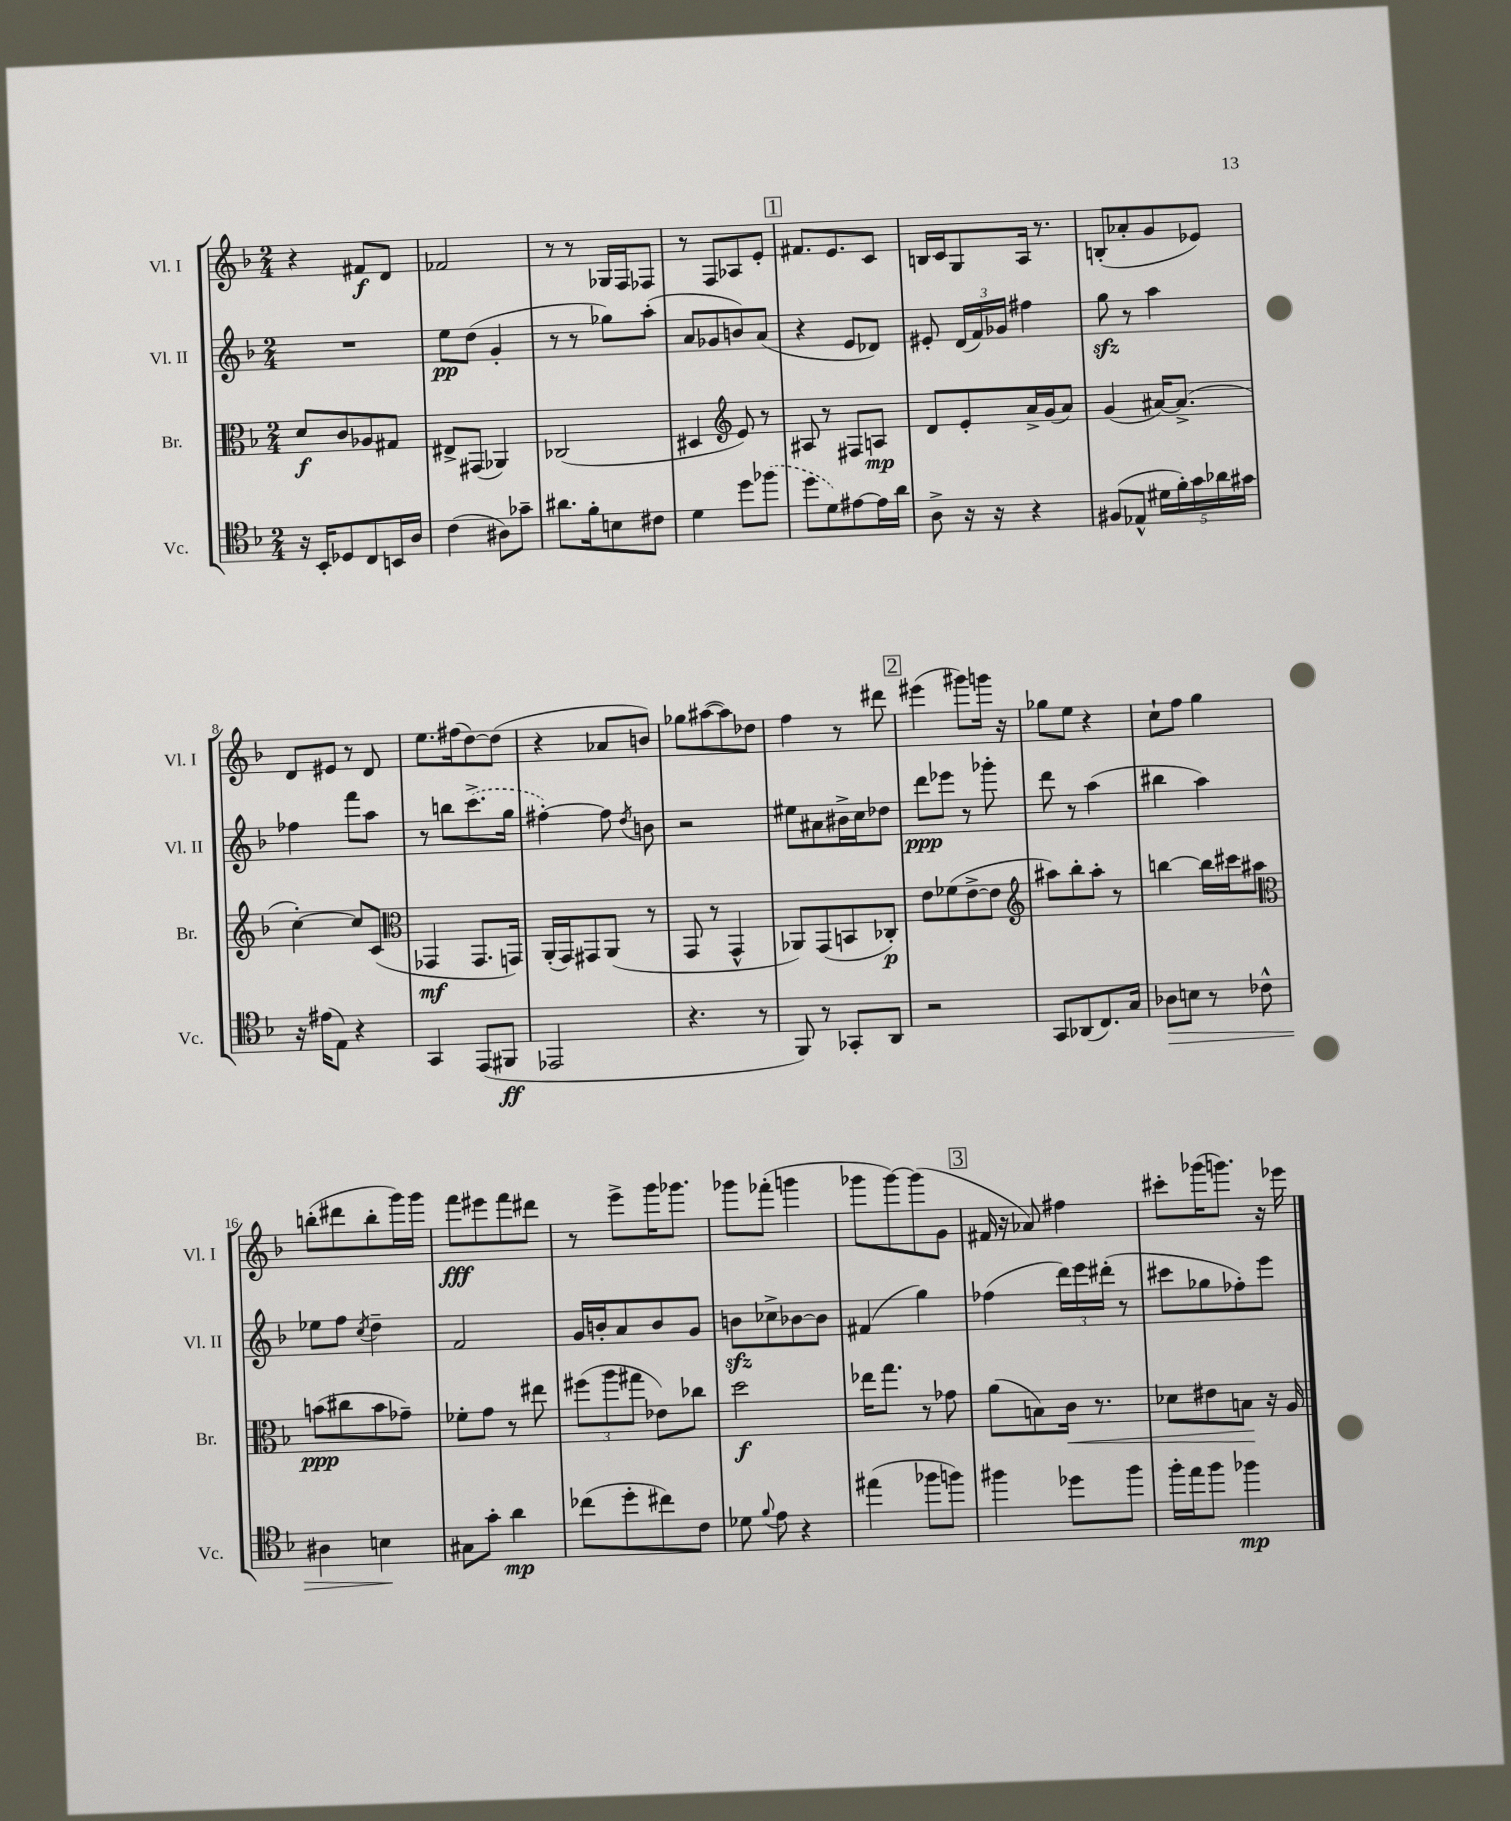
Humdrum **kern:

**kern	**kern	**kern	**kern
*staff4	*staff3	*staff2	*staff1
*clefC4	*clefC3	*clefG2	*clefG2
*k[b-]	*k[b-]	*k[b-]	*k[b-]
*M2/4	*M2/4	*M2/4	*M2/4
16r	8d	2r	4r
16BB-'	.	.	.
8D-	8c	.	.
8C	8A-	.	8f#
16BB	8G#	.	8d
16A	.	.	.
=	=	=	=
(4c	8E#^	8ee	2f-
.	(8GG#	(8dd	.
8A#)	4AA-)	4g'	.
8g-~	.	.	.
=	=	=	=
8.a#	(2C-	8r	8r
.	.	8r	8r
16f'	.	.	.
8B	.	8gg-)	16G-
.	.	.	16F
8c#	.	(8aa'	8F-
=	=	=	=
4d	4D#	8a	8r
.	.	8g-	8F
*	*clefG2	*	*
8dd	8e)	8b)	8A-
(8ff-	8r	(8a	8e'
=	=	=	=
8dd	8A#	4r	8.f#
8d)	8r	.	.
.	.	.	8.e
[8e#	8F#	8e	.
16e#]	8A	8d-)	8c
16a	.	.	.
=	=	=	=
8A^	8d	8e#'	16B
.	.	.	16c
16r	8e'	(24d	8G
.	.	24f)	.
16r	.	.	.
.	.	24g-	.
4r	16a^	4ff#	16A
.	(16g	.	8.r
.	8a)	.	.
=	=	=	=
(8F#	(4g	8gg	(8B'
8E-^^	.	8r	8a-'
20d#	[16a#)	4aa	8g
20f')	.	.	.
.	(8.a#^]	.	.
20g	.	.	.
.	.	.	8e-)
20a-	.	.	.
20g#	.	.	.
=	=	=	=
16r	[4cc')	4ff-	8d
(16e#	.	.	.
8E)	.	.	8e#
4r	8cc]	8fff	8r
.	(8c	8aa	8d
=	=	=	=
*	*clefC3	*	*
4GG	4GG-	8r	8.ee
.	.	8bb	.
.	.	.	(16ff#
(8EE	8.GG-	(8.ccc^	[8dd)
8FF#	.	.	(8dd]
.	16GG)	16gg	.
=	=	=	=
2EE-	(16AA'	[4ff#')	4r
.	16GG)	.	.
.	8GG#	.	.
.	(8AA	8ff#]	8a-
.	.	8qdd	.
.	8r	8b	8b)
=	=	=	=
4.r	8GG	2r	8gg-
.	8r	.	([8aa#
.	4GG^^	.	8aa#])
8r	.	.	8dd-
=	=	=	=
8FF)	8AA-)	8ee#	4ff
8r	(8GG	8a#	.
8GG-'	8BB	16b#^	8r
.	.	16cc	.
8AA	8C-')	8dd-	8ddd#
=	=	=	=
2r	8e	8ddd	(4eee#
.	(8f-	8eee-	.
.	[8e^	8r	8ggg#)
.	8e]	8ggg-'	16ggg
.	.	.	16r
=	=	=	=
*	*clefG2	*	*
8GG	8aa#)	8ddd	8gg-
(8AA-	8bb-'	8r	8ee
8.C)	8aa#'	(4aa	4r
.	8r	.	.
16G	.	.	.
=	=	=	=
8A-	[4bb	4bb#	8cc`
8B	.	.	8ff
8r	16bb]	4aa)	4gg
.	16ccc#	.	.
8c-^^	8aa#	.	.
=	=	=	=
*	*clefC3	*	*
4A#	(8b	8ee-	(8bb'
.	8cc#	8ff	8ddd#
.	.	8qcc	.
4B	8b	4dd~	8bb'
.	8g-~)	.	16ggg)
.	.	.	16ggg
=	=	=	=
8G#	8f-'	2f	8fff
8g'	8g	.	8eee#
4a	8r	.	8fff
.	8ee#	.	8ddd#
=	=	=	=
(8cc-	(12ff#	16g	8r
.	.	16b'	.
.	12aa	.	.
8dd'	.	8a	8eee^
.	12gg#	.	.
8cc#)	8e-)	8b	16ggg
.	.	.	8.ggg-
8c	8cc-	8g	.
=	=	=	=
8d-	2dd	8b	8ggg-
8qqf	.	.	.
8e	.	8cc-^	(8fff-'
4r	.	[8b-	4ggg
.	.	8b-]	.
=	=	=	=
(4ee#	16ee-	(4f#	8ggg-
.	8.gg	.	.
.	.	.	[8ggg-)
8ff-	8r	4gg)	(8ggg-]
8ff)	8g-	.	8g
=	=	=	=
4ff#	(8a	(4ff-	16f#
.	.	.	16r
.	8B)	.	8a-)
8dd-	16c	24ddd)	4ff#
.	.	24eee	.
.	8.r	.	.
.	.	(24ddd#'	.
8ff#	.	8r	.
=	=	=	=
16ff'	8d-	8ccc#	8ccc#'
16ee	.	.	.
8ff	8e#	8gg-	(16ggg-
.	.	.	8.ggg)
4ff-	8B	8ff-')	.
.	16r	8eee	16r
.	16A	.	16eee-
==	==	==	==
*-	*-	*-	*-
